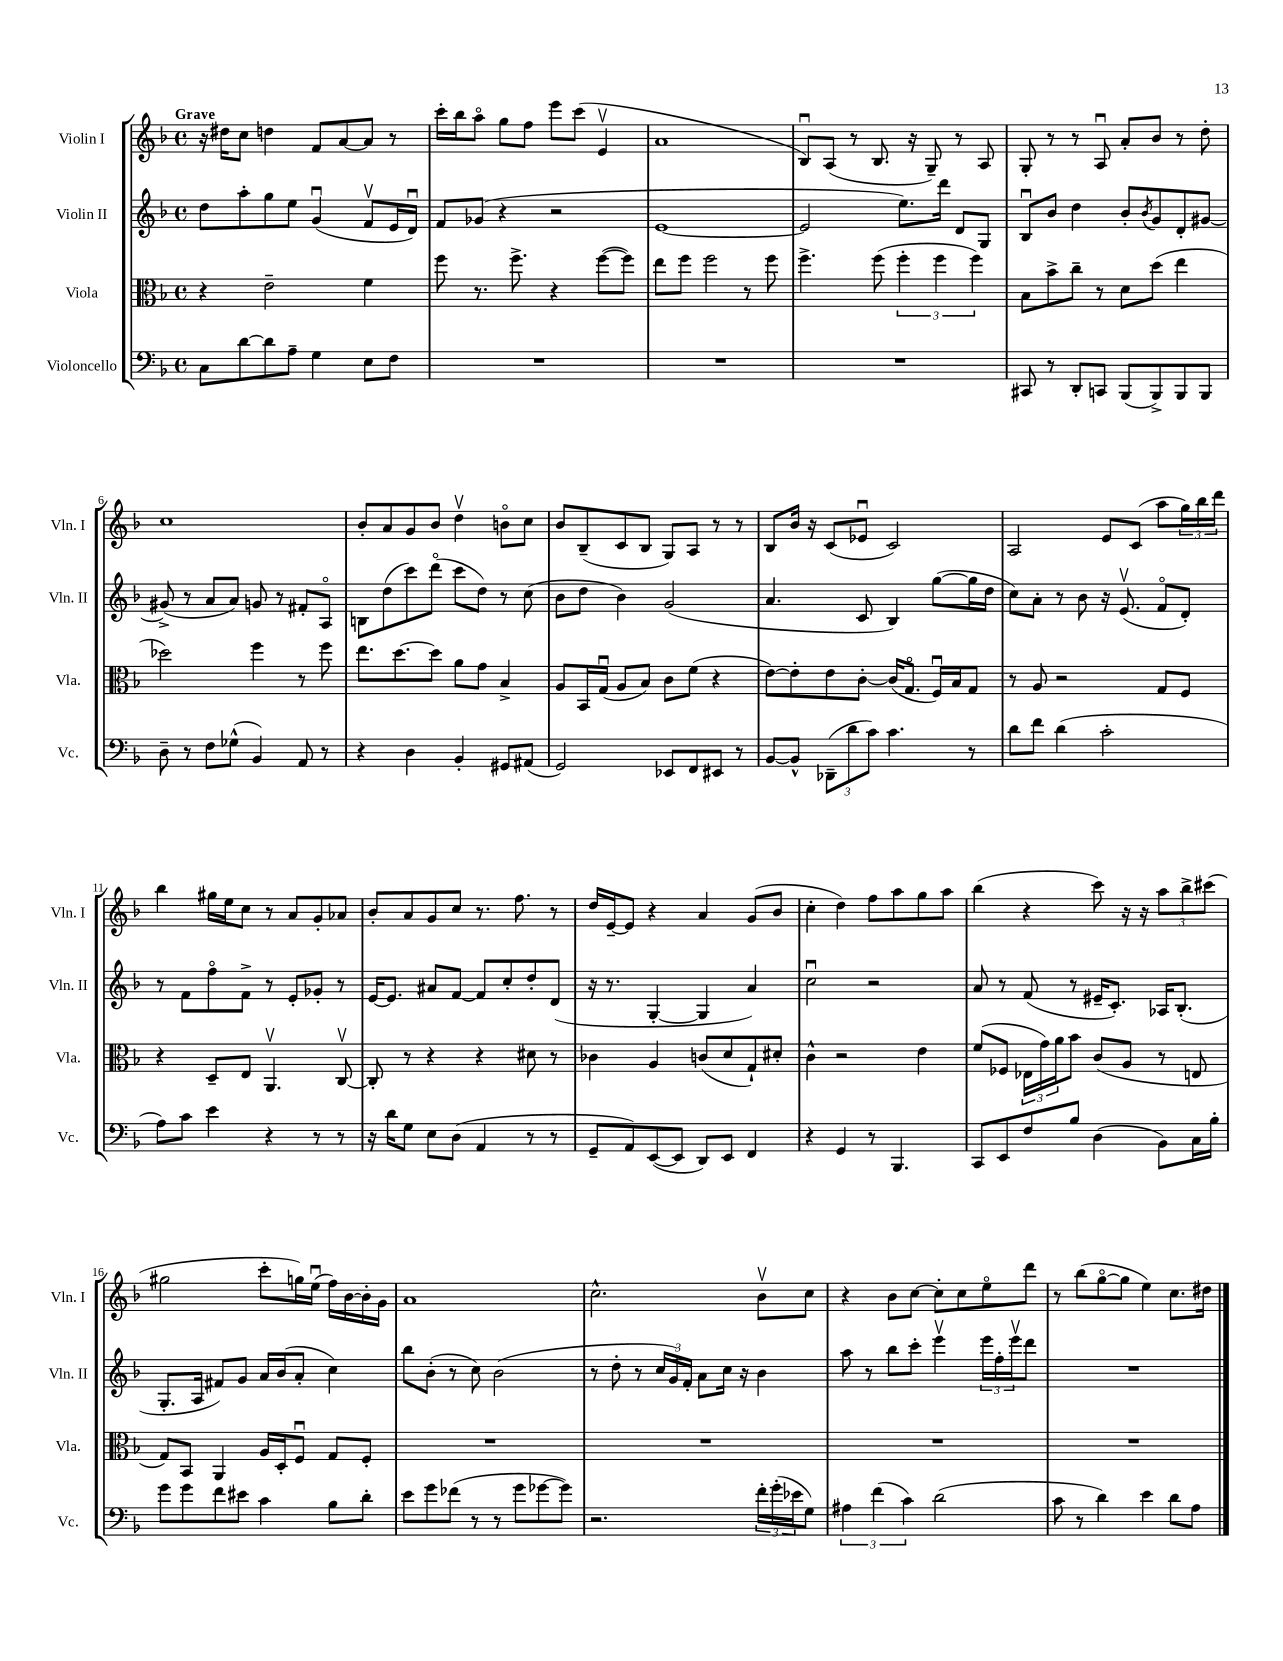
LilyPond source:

<<
\new StaffGroup <<
\new Staff = "s0" \with { instrumentName = "Violin I" shortInstrumentName = "Vln. I" } {
    \clef treble \key f \major \defaultTimeSignature \time 4/4 \tempo "Grave"
    r16 dis''16 c''8 d''4 f'8 a'8~ a'8 r8 |
    c'''16-. bes''16 a''8\flageolet g''8 f''8 e'''8 c'''8( e'4\upbow |
    a'1 |
    bes8\downbow) a8( r8 bes8. r16 g8--) r8 a8 |
    g8-. r8 r8 a8\downbow a'8-. bes'8 r8 d''8-. |
    c''1 |
    bes'8-. a'8 g'8 bes'8 d''4\upbow b'8\flageolet c''8 |
    bes'8 bes8--( c'8 bes8 g8) a8 r8 r8 |
    bes8 bes'16 r16 c'8( ees'8\downbow c'2) |
    a2 e'8 c'8( a''8 \tuplet 3/2 { g''16) bes''16 d'''16 } |
    bes''4 gis''16 e''16 c''8 r8 a'8 g'8-. aes'8 |
    bes'8-. a'8 g'8 c''8 r8. f''8. r8 |
    d''16 e'16~-- e'8 r4 a'4 g'8( bes'8 |
    c''4-. d''4) f''8 a''8 g''8 a''8 |
    bes''4( r4 c'''8) r16 r16 \tuplet 3/2 { a''8 bes''8-> cis'''8( } |
    gis''2 c'''8-. g''16) e''16\downbow( f''16) bes'16~ bes'16-. g'16 |
    a'1 |
    c''2.-^ bes'8\upbow c''8 |
    r4 bes'8 c''8~ c''8-. c''8 e''8\flageolet d'''8 |
    r8 bes''8( g''8~\flageolet g''8 e''4) c''8. dis''16 \bar "|." |
}
\new Staff = "s1" \with { instrumentName = "Violin II" shortInstrumentName = "Vln. II" } {
    \clef treble \key f \major \defaultTimeSignature \time 4/4
    d''8 a''8-. g''8 e''8 g'4\downbow( f'8\upbow e'16 d'16\downbow) |
    f'8 ges'8( r4 r2 |
    e'1~ |
    e'2 e''8.) d'''16 d'8 g8 |
    bes8\downbow bes'8 d''4 bes'8-. \acciaccatura { bes'8 } g'8 d'8-. gis'8~ |
    gis'8->( r8 a'8 a'8) g'8 r8 fis'8-. a8\flageolet |
    b8 d''8( c'''8) d'''8\flageolet( c'''8 d''8) r8 c''8( |
    bes'8 d''8 bes'4) g'2( |
    a'4. c'8 bes4) g''8~( g''16 d''16 |
    c''8) a'8-. r8 bes'8 r16 e'8.\upbow( f'8\flageolet d'8-.) |
    r8 f'8 f''8\flageolet f'8-> r8 e'8-. ges'8-. r8 |
    e'16~ e'8. ais'8 f'8~ f'8 c''8-. d''8-. d'8( |
    r16 r8. g4~-. g4 a'4) |
    c''2\downbow r2 |
    a'8 r8 f'8( r8 eis'16-- c'8.-.) aes16 bes8.-.( |
    g8.-. a16 fis'8) g'8 a'16 bes'16( a'8-. c''4) |
    bes''8 bes'8-.( r8 c''8) bes'2( |
    r8 d''8-. r8 \tuplet 3/2 { c''16 g'16) f'16-. } a'8 c''16 r16 bes'4 |
    a''8 r8 bes''8 c'''8-. e'''4\upbow \tuplet 3/2 { e'''16 f''16-. e'''16\upbow } d'''8 |
    R1 \bar "|." |
}
\new Staff = "s2" \with { instrumentName = "Viola" shortInstrumentName = "Vla." } {
    \clef alto \key f \major \defaultTimeSignature \time 4/4
    r4 e'2-- f'4 |
    f''8 r8. f''8.-> r4 f''8~( f''8) |
    e''8 f''8 f''2 r8 f''8 |
    f''4.-> f''8( \tuplet 3/2 { f''4-. f''4 f''4) } |
    bes8 bes'8-> c''8-- r8 d'8 d''8( e''4 |
    des''2) f''4 r8 f''8 |
    e''8. d''8.~ d''8 a'8 g'8 bes4-> |
    a8 bes,16 g16\downbow( a8 bes8) c'8 f'8( r4 |
    e'8~) e'8-. e'8 c'8~-. c'16( g8.\flageolet f16\downbow) bes16 g8 |
    r8 a8 r2 g8 f8 |
    r4 d8-- e8 a,4.\upbow c8~\upbow |
    c8-. r8 r4 r4 dis'8 r8 |
    ces'4 a4 c'8( d'8 g8-!) dis'8-. |
    c'4-^ r2 e'4 |
    f'8( fes8 \tuplet 3/2 { ees16 g'16) a'16 } bes'8 c'8( a8 r8 e8 |
    g8) bes,8 a,4 a16 d16-. f8\downbow g8 f8-. |
    R1 |
    R1 |
    R1 |
    R1 \bar "|." |
}
\new Staff = "s3" \with { instrumentName = "Violoncello" shortInstrumentName = "Vc." } {
    \clef bass \key f \major \defaultTimeSignature \time 4/4
    c8 d'8~ d'8 a8-- g4 e8 f8 |
    R1 |
    R1 |
    R1 |
    cis,8 r8 d,8-. c,8 bes,,8( bes,,8->) bes,,8 bes,,8 |
    d8-- r8 f8 ges8-^( bes,4) a,8 r8 |
    r4 d4 bes,4-. gis,8 ais,8( |
    g,2) ees,8 f,8 eis,8 r8 |
    bes,8~ bes,8-^ \tuplet 3/2 { des,8--( d'8 c'8) } c'4. r8 |
    d'8 f'8 d'4( c'2-. |
    a8) c'8 e'4 r4 r8 r8 |
    r16 d'16 g8 e8 d8( a,4 r8 r8 |
    g,8-- a,8) e,8~( e,8 d,8) e,8 f,4 |
    r4 g,4 r8 bes,,4. |
    c,8 e,8 f8 bes8 d4( bes,8) c16 bes16-. |
    g'8 g'8 f'8 eis'8 c'4 bes8 d'8-. |
    e'8 g'8 fes'8( r8 r8 g'8 ges'8~ ges'8) |
    r2. \tuplet 3/2 { f'16-. g'16-.( ees'16 } g8) |
    \tuplet 3/2 { ais4 f'4( c'4) } d'2( |
    c'8 r8 d'4) e'4 d'8 a8 \bar "|." |
}
>>
>>
